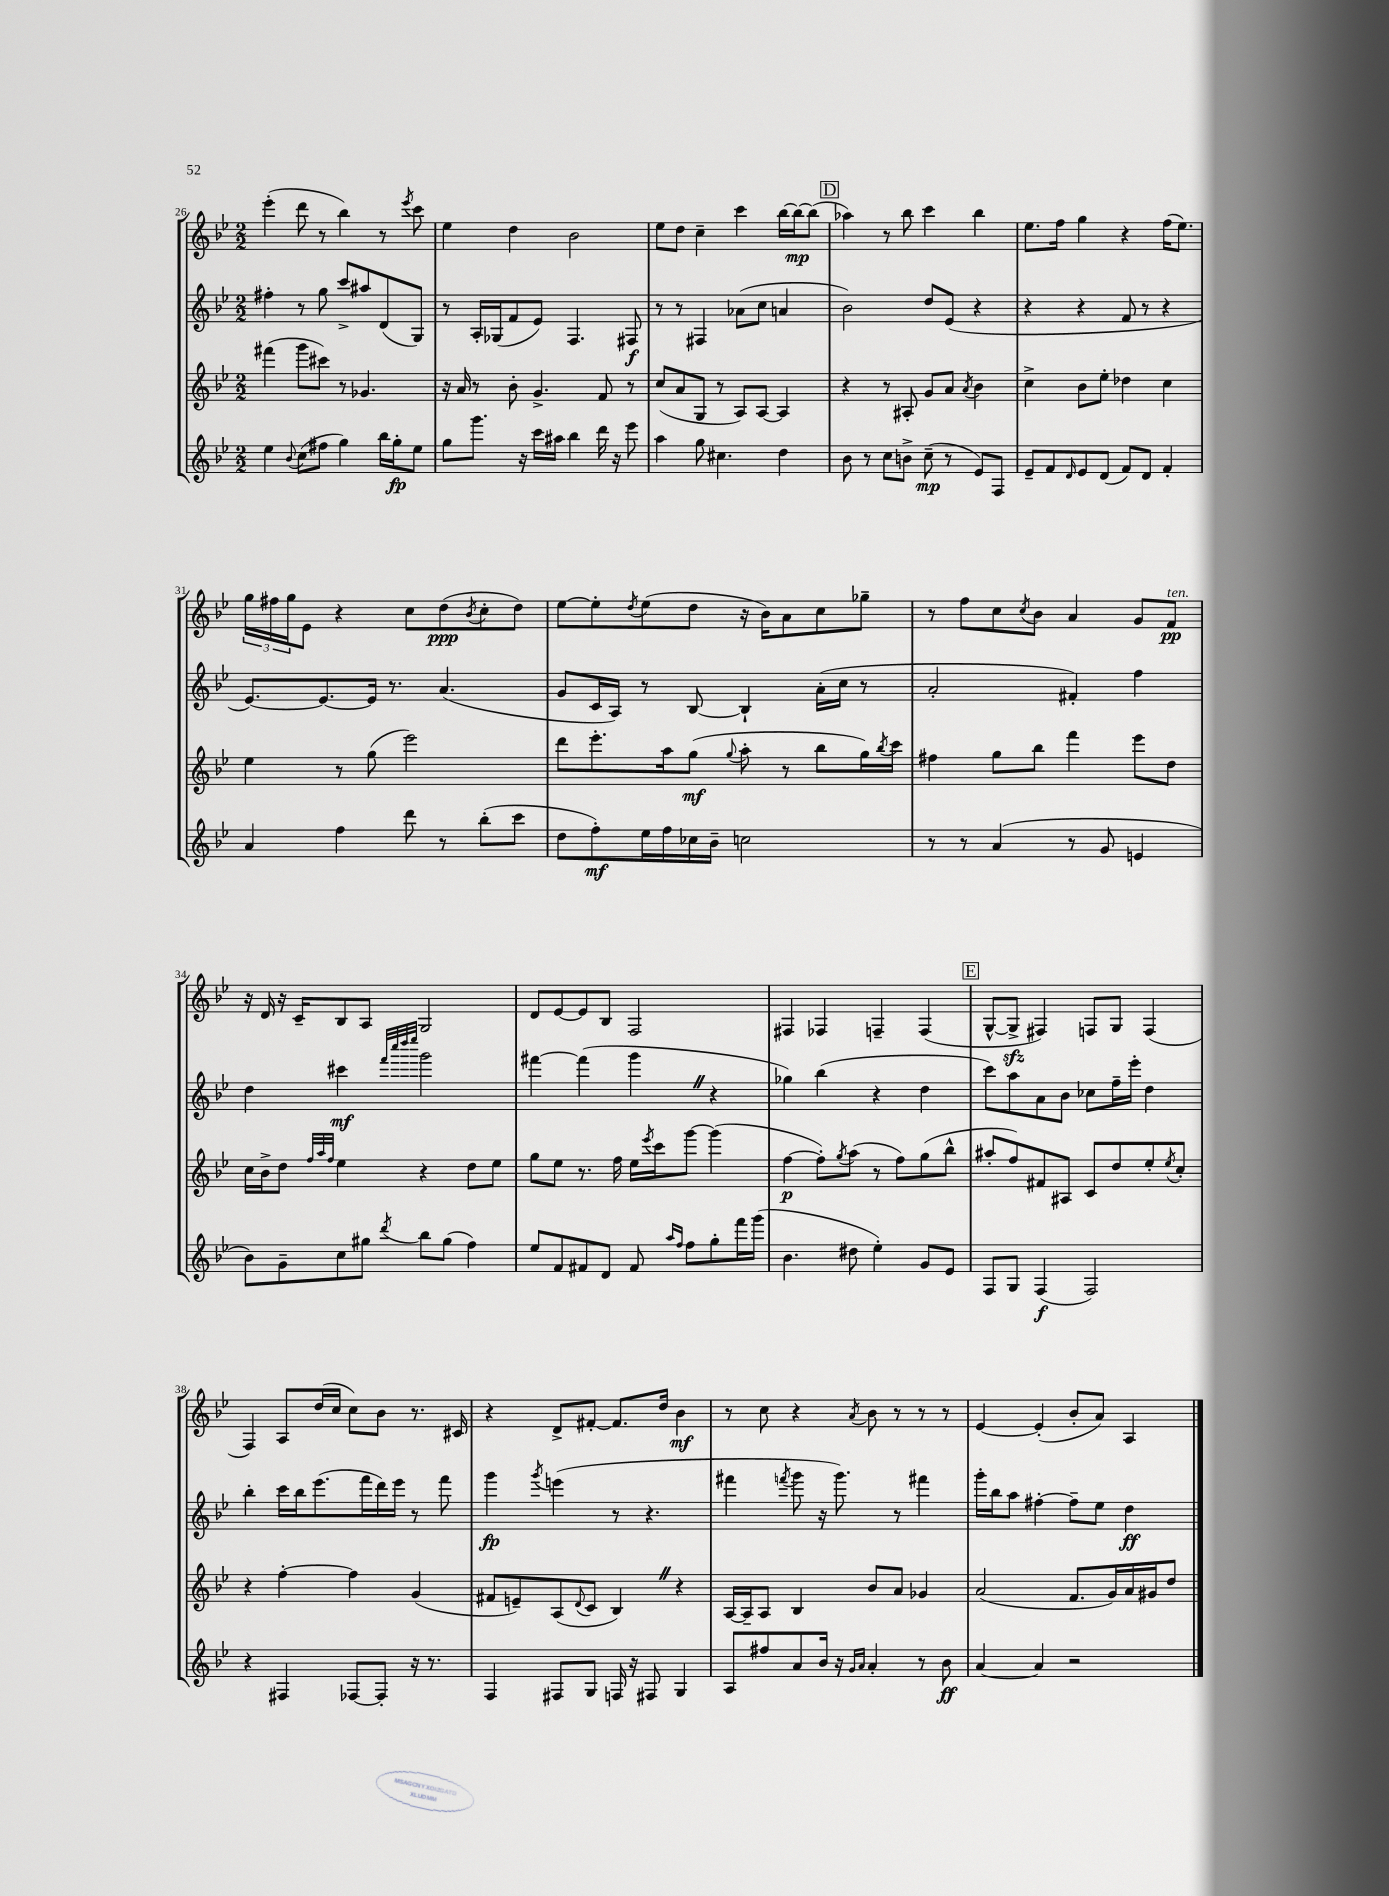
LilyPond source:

<<
\new StaffGroup <<
\new Staff = "s0" {
    \clef treble \key bes \major \numericTimeSignature \time 2/2
    ees'''4-.( d'''8 r8 bes''4) r8 \acciaccatura { ees'''8 } c'''8 |
    ees''4 d''4 bes'2 |
    ees''8 d''8 c''4-- c'''4 bes''16~ bes''16~\mp bes''8( |
    \mark \markup { \box "D" } aes''4) r8 bes''8 c'''4 bes''4 |
    ees''8. f''16 g''4 r4 f''16( ees''8.) |
    \tuplet 3/2 { g''16 fis''16 g''16 } ees'8 r4 c''8 d''8\ppp( \acciaccatura { bes'8 } c''8-. d''8) |
    ees''8~ ees''8-. \acciaccatura { d''8 } ees''8( d''8 r16 bes'16) a'8 c''8 ges''8-- |
    r8 f''8 c''8 \acciaccatura { c''8 } bes'8 a'4 g'8 f'8\pp^\markup { \italic "ten." } |
    r16 d'16 r16 c'16-- bes8 a8 g2 |
    d'8 ees'8~ ees'8 bes8 f2 |
    fis4 fes4 f4-- f4( |
    \mark \markup { \box "E" } g8~-^ g8->\sfz fis4) f8 g8 f4( |
    f4) a8 d''16( c''16 c''8) bes'8 r8. cis'16 |
    r4 d'8-> fis'8~-. fis'8. d''16 bes'4\mf |
    r8 c''8 r4 \acciaccatura { a'8 } bes'8 r8 r8 r8 |
    ees'4~ ees'4-.( bes'8-. a'8) a4 \bar "|." |
}
\new Staff = "s1" {
    \clef treble \key bes \major \numericTimeSignature \time 2/2
    fis''4-. r8 g''8 c'''8-> ais''8 d'8( g8) |
    r8 a16-. ges16( f'8 ees'8) f4. fis8\f |
    r8 r8 fis4 aes'8( c''8 a'4 |
    \mark \markup { \box "D" } bes'2) d''8 ees'8( r4 |
    r4 r4 f'8 r8 r4 |
    ees'8.~) ees'8.~ ees'16 r8. a'4.( |
    g'8 c'16 a16) r8 bes8~ bes4-! a'16-.( c''16 r8 |
    a'2-. fis'4-.) f''4 |
    d''4 cis'''4\mf \grace { f'''32 c''''32 d''''32 ees''''32 } g'''2 |
    fis'''4~ fis'''4( g'''4 \once \override BreathingSign.text = \markup { \musicglyph "scripts.caesura.straight" } \breathe r4 |
    ges''4) bes''4( r4 d''4 |
    \mark \markup { \box "E" } c'''8) a''8 a'8 bes'8 ces''8 f''16-- ees'''16-. d''4 |
    bes''4-. c'''16 bes''16 ees'''8.( f'''16 d'''16) ees'''16 r8 f'''8 |
    g'''4\fp \acciaccatura { g'''8 } e'''4( r8 r4. |
    fis'''4 \acciaccatura { f'''8 } g'''8 r16 g'''8.) r8 fis'''4 |
    g'''16-. bes''16 a''8 fis''4~-. fis''8-- ees''8 d''4\ff \bar "|." |
}
\new Staff = "s2" {
    \clef treble \key bes \major \numericTimeSignature \time 2/2
    fis'''4( g'''8 cis'''8) r8 ges'4. |
    r16 a'16 r8 bes'8-. g'4.-> f'8 r8 |
    c''8( a'8 g8 r8 a8) a8~ a4 |
    \mark \markup { \box "D" } r4 r8 ais8-. g'8 a'8 \acciaccatura { a'8 } bes'4 |
    c''4-> bes'8 ees''8-. des''4 c''4 |
    ees''4 r8 g''8( ees'''2) |
    d'''8 ees'''8.-. a''16 g''8\mf( \appoggiatura { g''8 } a''8-. r8 bes''8 g''16) \acciaccatura { bes''8 } c'''16 |
    fis''4 g''8 bes''8 f'''4 ees'''8 d''8 |
    c''16 bes'16-> d''8 \grace { f''32 a''32 f''32 } ees''4 r4 d''8 ees''8 |
    g''8 ees''8 r8. f''16 ees''16 \acciaccatura { ees'''8 } c'''16 g'''8~ g'''4( |
    f''4~\p f''8-.) \acciaccatura { g''8 } a''8( r8 f''8) g''8( bes''8-^ |
    \mark \markup { \box "E" } ais''8-. f''8) fis'8 ais8 c'8 d''8 ees''8-. \acciaccatura { ees''8 } c''8-. |
    r4 f''4~-. f''4 g'4( |
    fis'8 e'8--) a8( \appoggiatura { d'8 } c'8 bes4) \once \override BreathingSign.text = \markup { \musicglyph "scripts.caesura.straight" } \breathe r4 |
    a16~ a16-- a8 bes4 bes'8 a'8 ges'4 |
    a'2( f'8. g'16) a'16 gis'16 d''8 \bar "|." |
}
\new Staff = "s3" {
    \clef treble \key bes \major \numericTimeSignature \time 2/2
    ees''4 \appoggiatura { bes'8 } c''8( fis''8 g''4) bes''16 g''16-.\fp ees''8 |
    g''8 g'''8. r16 c'''16 ais''16 bes''4 d'''16 r16 ees'''8 |
    a''4 g''8 cis''4. d''4 |
    \mark \markup { \box "D" } bes'8 r8 c''8 b'8-> c''8--\mp( r8 ees'8) f8 |
    ees'8-- f'8 \grace { d'16 } ees'8 d'8( f'8) d'8 f'4-. |
    a'4 f''4 d'''8 r8 bes''8-.( c'''8 |
    d''8 f''8-.\mf) ees''16 f''16 ces''16 bes'16-- c''2 |
    r8 r8 a'4( r8 g'8 e'4 |
    bes'8) g'8-- c''8 gis''8 \acciaccatura { d'''8 } bes''8 gis''8( f''4) |
    ees''8 f'8 fis'8 d'8 fis'8 \grace { a''16 f''16 } f''8 g''8-. f'''16 g'''16( |
    bes'4. dis''8 ees''4-.) g'8 ees'8 |
    \mark \markup { \box "E" } f8 g8 f4\f( f2) |
    r4 fis4 fes8~ fes8-. r16 r8. |
    f4 fis8 g8 f16 r16 fis8 g4 |
    a8 fis''8 a'8 bes'16 r16 \grace { g'16 a'16 } a'4-. r8 bes'8\ff |
    a'4~ a'4 r2 \bar "|." |
}
>>
>>
\layout { \context { \Score currentBarNumber = #26 } }
